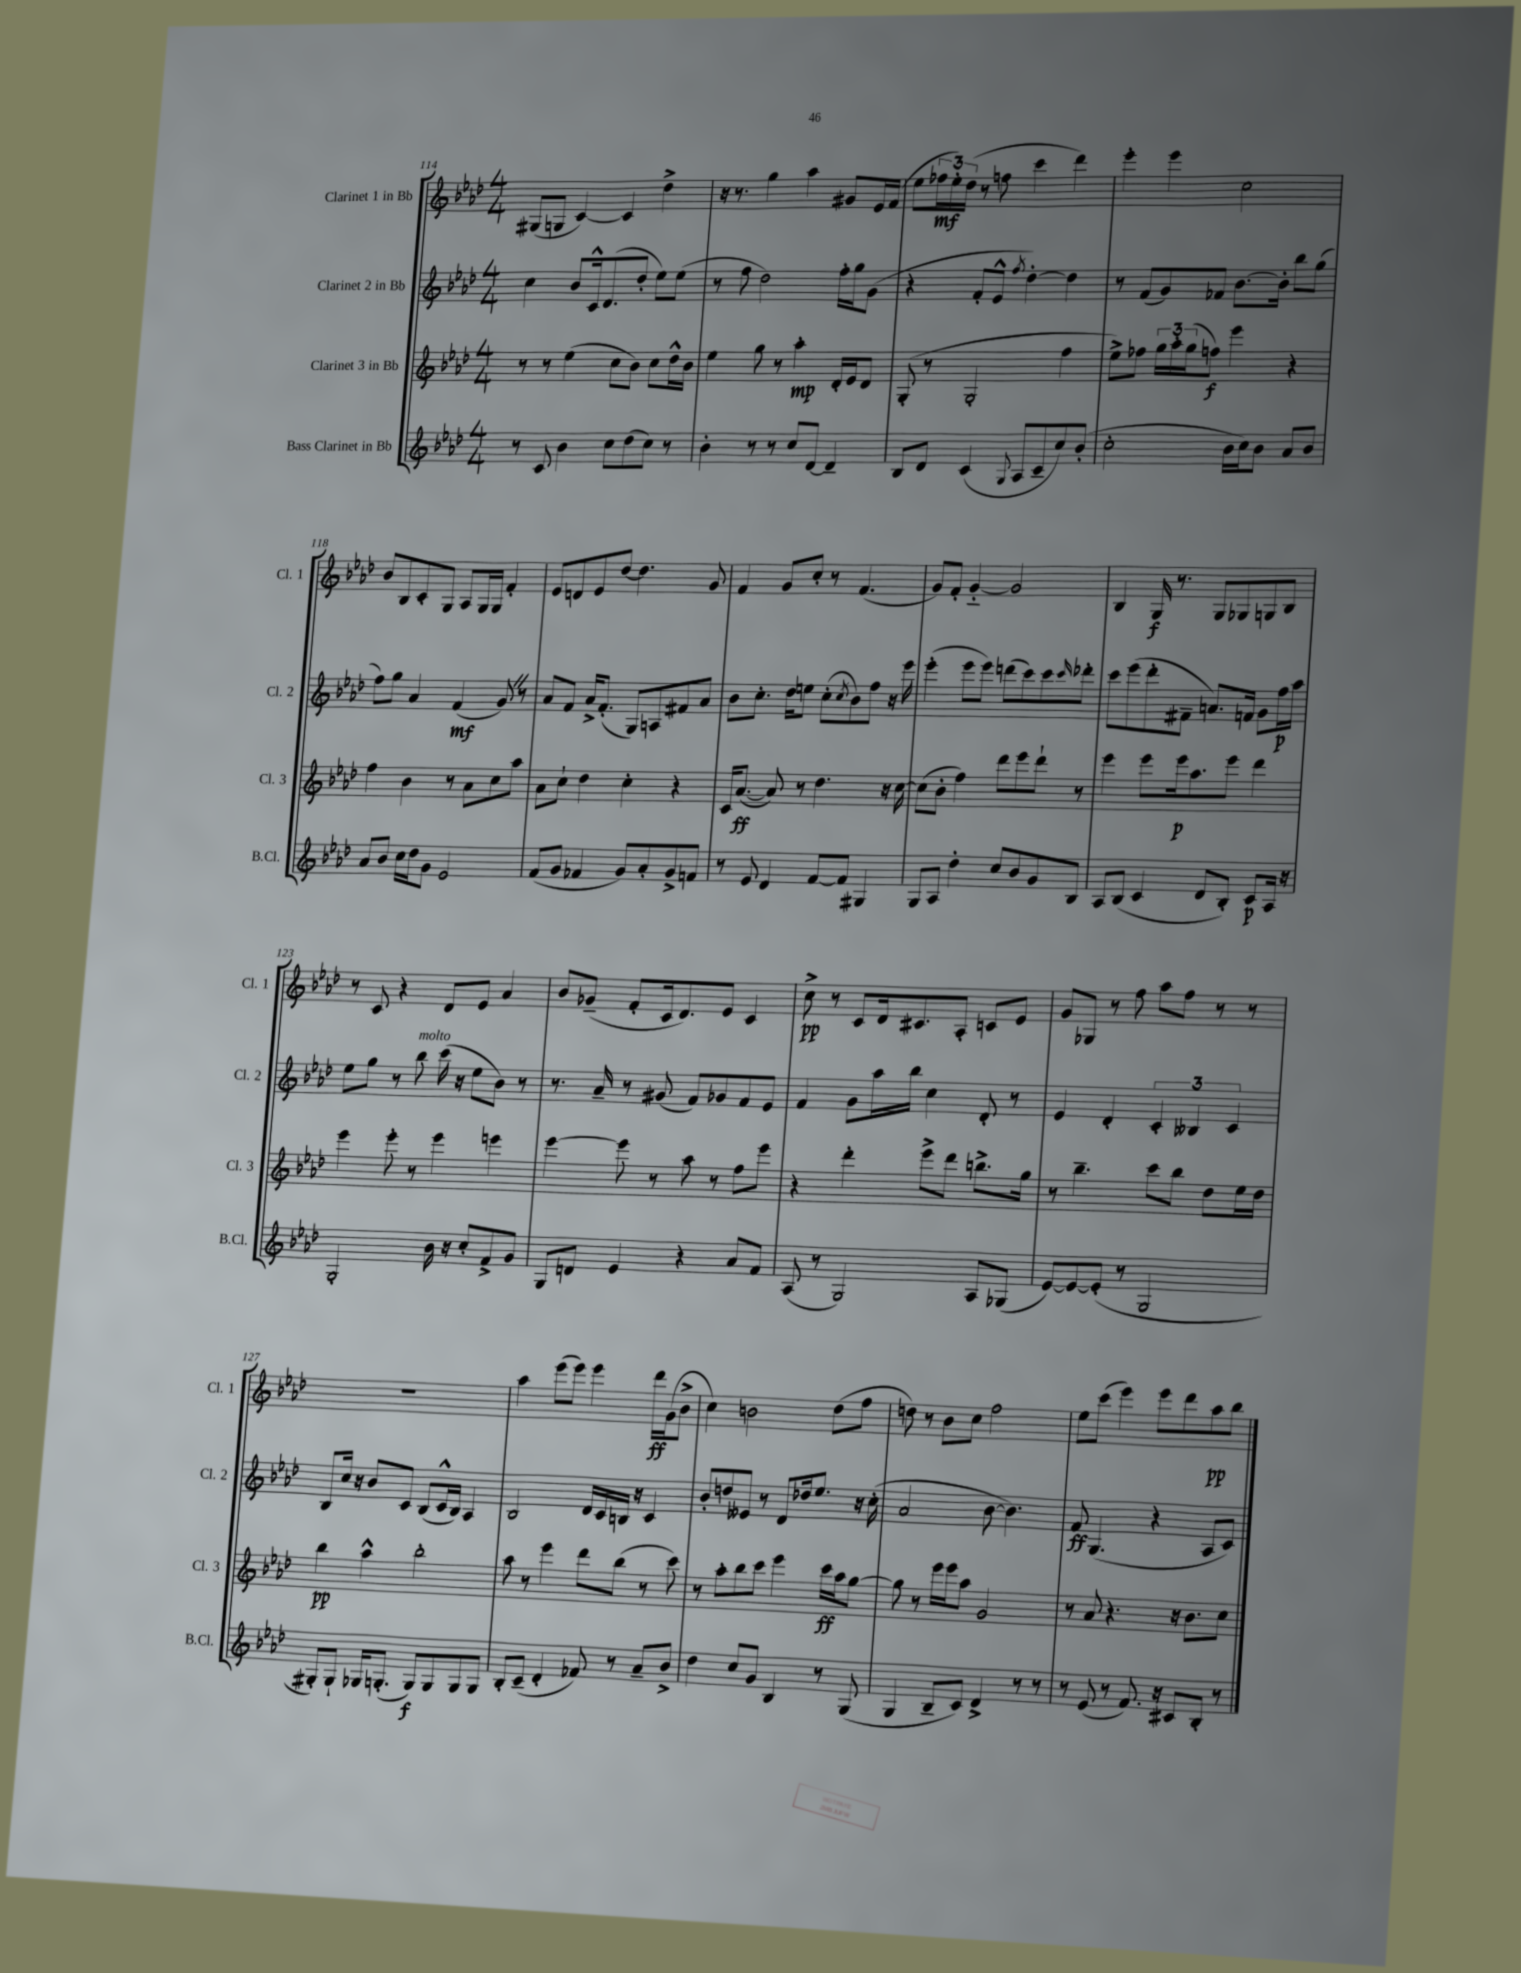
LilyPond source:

<<
\new StaffGroup <<
\new Staff = "s0" \with { instrumentName = "Clarinet 1 in Bb" shortInstrumentName = "Cl. 1" } {
    \clef treble \key aes \major \numericTimeSignature \time 4/4
    gis8( g8 c'4~) c'4 des''4-> |
    r16 r8. g''4 aes''4 gis'8 ees'16 f'16( |
    ees''8 \tuplet 3/2 { fes''16\mf ees''16-.) des''16( } r8 f''8 c'''4 des'''4) |
    ees'''4-. ees'''4 c''2 |
    bes'8 bes8 c'8-. g8 aes8 g16 g16 f'4-. |
    ees'8 d'8 ees'8 des''8~ des''4. g'8 |
    f'4 g'8 c''8-. r8 f'4.( |
    g'8) f'8-. g'4~-_ g'2 |
    bes4 g16\f r8. g8 ges8 g8 bes8 |
    r8 c'8 r4 des'8 ees'8 aes'4 |
    bes'8 ges'8--( f'8-. c'16 des'8.) ees'8 c'4 |
    c''8->\pp r8 c'8 des'16 cis'8. aes8-. c'8 ees'8 |
    g'8 ges8 r8 f''8 aes''8 f''8 r8 r8 |
    R1 |
    aes''4 ees'''8( ees'''8) ees'''4 des'''16\ff g'16( bes'8-> |
    c''4) b'2 des''8( f''8 |
    d''8) r8 bes'8 c''8 f''2 |
    ees''8 c'''8( ees'''4) ees'''8 des'''8 aes''8\pp bes''8 \bar "|." |
}
\new Staff = "s1" \with { instrumentName = "Clarinet 2 in Bb" shortInstrumentName = "Cl. 2" } {
    \clef treble \key aes \major \numericTimeSignature \time 4/4
    c''4 bes'8 c'16-^ des'8.( des''8-. ees''8) ees''8( |
    r8 f''8 des''2) f''16-. g''16 g'8( |
    r4 f'8-. ees'8-^ \acciaccatura { f''8 } des''4~-.) des''4 |
    r8 f'8( g'8) fes'8 bes'8.~ bes'16-. bes''8 g''8( |
    f''8) g''8 aes'4 f'4\mf( g'8) \once \override BreathingSign.text = \markup { \musicglyph "scripts.caesura.straight" } \breathe r8 |
    aes'8 f'8 aes'16-> f'8.-.( g8) a8 fis'8 aes'8 |
    bes'8 c''8.-. des''16 e''8 c''8-.( \acciaccatura { c''8 } bes'8) f''8 r16 ees'''16 |
    ees'''4-.( ees'''8 ees'''8) d'''8( c'''8) c'''8 \grace { c'''16 } des'''8-. |
    c'''8 ees'''8( des'''8-. fis'8-- a'8.) f'16 g'8 f''16\p aes''16 |
    ees''8 g''8 r8 bes''8^\markup { \italic "molto" } c'''16( r16 ees''8 bes'8) r8 |
    r8. aes'16-- r8 gis'8( f'8) ges'8 f'8 ees'8 |
    f'4 g'8 aes''16 bes''16 c''4 des'8-. r8 |
    ees'4 des'4-. \tuplet 3/2 { c'4-. beses4 c'4 } |
    bes8 c''16 r16 bes'8 c'8 bes8( c'16-^ bes16) aes4 |
    bes2 des'16 c'16 b16 r16 c'4 |
    bes'8-. d''8 eeses'8 r8 des'8 des''16 ees''8. r16 c''16-.( |
    aes'2 bes'8~ bes'4.) |
    f'8\ff g4.( r4 aes8 c'8) \bar "|." |
}
\new Staff = "s2" \with { instrumentName = "Clarinet 3 in Bb" shortInstrumentName = "Cl. 3" } {
    \clef treble \key aes \major \numericTimeSignature \time 4/4
    r8 r8 ees''4( c''8 bes'8) c''8 des''16-^ bes'16 |
    ees''4 g''8 r8 aes''4-.\mp des'16-. ees'16 des'8 |
    g8-.( r8 g2-. f''4 |
    ees''8->) fes''8 \tuplet 3/2 { g''16 aes''16-. g''16( } f''8\f) ees'''4 r4 |
    f''4 bes'4 r8 aes'8 c''8 aes''8 |
    aes'8 c''8-! des''4 c''4-. r4 |
    c'16 aes'8.~\ff( aes'8) r8 des''4. r16 c''16~ |
    c''8( bes'8-. f''4) des'''8 ees'''8 des'''8-! r8 |
    ees'''4 ees'''8 ees'''16\p aes''8. ees'''8 des'''4 |
    ees'''4 ees'''8-. r8 ees'''4 e'''4 |
    ees'''4~ ees'''8 r8 aes''8 r8 f''8 ees'''8 |
    r4 des'''4-. ees'''8-> des'''8 b''8.-> g''16 |
    r8 bes''4.-- c'''8 bes''8 des''8 ees''16 des''16 |
    bes''4\pp aes''4-^ bes''2-. |
    aes''8 r8 ees'''4 des'''8 bes''8( r8 c'''8) |
    r8 aes''8-. bes''8 c'''8 ees'''4 c'''16\ff aes''16 g''8~ |
    g''8 r8 ees'''16 ees'''16 aes''8 g'2 |
    r8 aes'8 r4. r16 bes'8. c''8 \bar "|." |
}
\new Staff = "s3" \with { instrumentName = "Bass Clarinet in Bb" shortInstrumentName = "B.Cl." } {
    \clef treble \key aes \major \numericTimeSignature \time 4/4
    r8 c'8 bes'4 c''8 des''8( c''8) r8 |
    bes'4-. r8 r8 c''8 des'8~ des'4-- |
    bes8 des'8 c'4( \appoggiatura { g8 } aes8 c'8-- c''8) bes'8-.( |
    c''2-. bes'16 c''16) bes'8 aes'8 bes'8 |
    aes'8 bes'8 c''16 des''16 g'8 ees'2 |
    f'8( g'8 fes'4 g'8) aes'8-. g'8-> f'8 |
    r8 ees'8 des'4 f'8~ f'8 gis4 |
    g8 aes8 des''4-. c''8 bes'8 g'8 bes8 |
    aes8 bes8( c'4 des'8 bes8-.) c'8\p aes16 r16 |
    g2-. bes'16 r16 c''8-. f'8-> g'8 |
    g8 d'8 ees'4 r4 aes'8 f'8 |
    aes8( r8 g2) aes8 ges8( |
    ees'8~) ees'8~ ees'8-.( r8 g2 |
    gis8-.) gis8-! ges16 g8.-.( g8\f) g8 g8 g8 |
    bes8-. c'8--( des'4-. fes'8) r8 aes'8-- bes'8-> |
    des''4 c''8 g'8 bes4 r8 g8( |
    g4 bes8-- c'8) des'4-> r8 r8 |
    r8 ees'8( r8 f'8.) r16 cis'8 bes8-. r8 \bar "|." |
}
>>
>>
\layout { \context { \Score currentBarNumber = #114 } }
